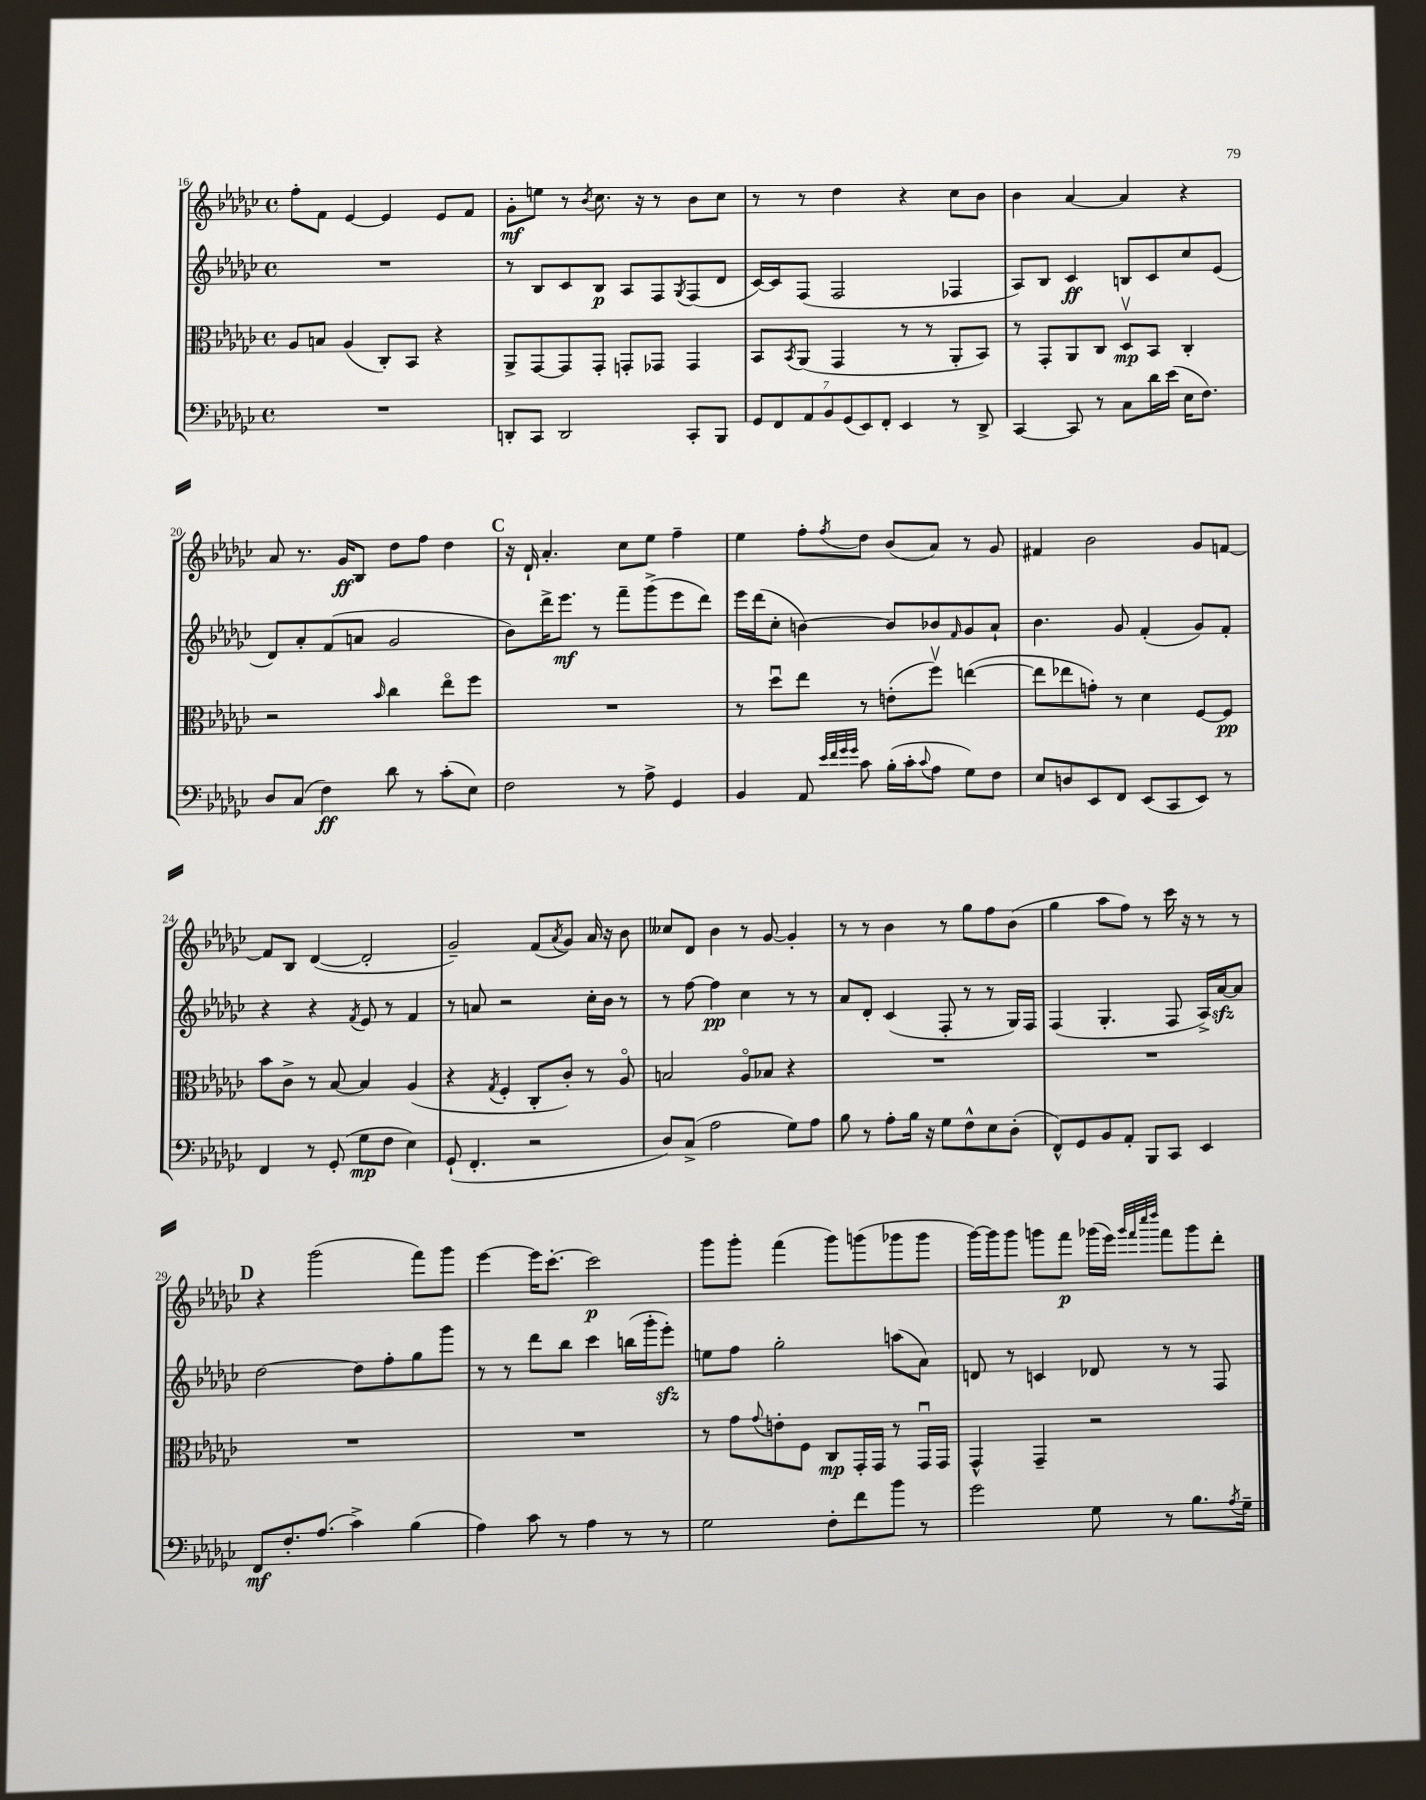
<<
\new StaffGroup <<
\new Staff = "s0" {
    \clef treble \key ges \major \defaultTimeSignature \time 4/4
    f''8-. f'8 ees'4~ ees'4 ees'8 f'8 |
    ges'8-.\mf e''8 r8 \acciaccatura { bes'8 } ces''8. r16 r8 bes'8 ces''8 |
    r8 r8 des''4 r4 ces''8 bes'8 |
    bes'4 aes'4~ aes'4 r4 |
    aes'8 r8. ges'16\ff bes8 des''8 f''8 des''4 |
    \mark \markup { \bold "C" } r16 des'16-! aes'4.-. ces''8 ees''8 f''4-- |
    ees''4 f''8-. \acciaccatura { f''8 } des''8 bes'8( aes'8) r8 ges'8 |
    fis'4 bes'2 ges'8 f'8~ |
    f'8 bes8 des'4~( des'2-. |
    ges'2--) f'8( \acciaccatura { aes'8 } ges'8) aes'16 r16 bes'8 |
    ceses''8 des'8 bes'4 r8 ges'8~ ges'4-. |
    r8 r8 bes'4 r8 ges''8 f''8 bes'8( |
    ges''4 aes''8 f''8) r8 ces'''16 r16 r8 r8 |
    \mark \markup { \bold "D" } r4 ges'''2( f'''8) ges'''8 |
    ees'''4~ ees'''16 ces'''8.~-. ces'''2\p |
    ges'''8 ges'''8-. f'''4( ges'''8) g'''8( ges'''8 ges'''8 |
    ges'''16~) ges'''16 ges'''8 g'''8 f'''8\p ges'''16( ees'''16) \grace { ges'''32 f'''32 ces''''32 des''''32 } f'''8 ges'''8 des'''8-. \bar "|." |
}
\new Staff = "s1" {
    \clef treble \key ges \major \defaultTimeSignature \time 4/4
    R1 |
    r8 bes8 ces'8 bes8\p aes8 f8 \acciaccatura { ges8 } f8( des'8 |
    ces'16~) ces'16 f8( f2 fes4 |
    aes8) bes8 ces'4\ff b8 ces'8 ces''8 ees'8( |
    des'8) aes'8-. f'8( a'8 ges'2 |
    \mark \markup { \bold "C" } bes'8) des'''16-> ees'''8.\mf r8 f'''8-- ges'''8->( ees'''8 des'''8) |
    ees'''16 des'''16( ces''8-. b'4~) b'8 bes'8 \grace { f'16 } ges'8 aes'8-! |
    bes'4. ges'8 f'4-.( ges'8) f'8-. |
    r4 r4 \acciaccatura { f'8 } ees'8 r8 f'4 |
    r8 a'8 r2 ces''16-. bes'16 r8 |
    r8 f''8~ f''4\pp ces''4 r8 r8 |
    aes'8 des'8-. ces'4( f8-. r8 r8 ges16) f16 |
    f4( ges4.-. f8 aes16->) aes'16~\sfz aes'8 |
    \mark \markup { \bold "D" } des''2~ des''8 f''8-. ges''8 ges'''8 |
    r8 r8 des'''8 bes''8 ces'''4 b''16( ges'''16-. ees'''8-.\sfz) |
    e''8 f''8 ges''2-. a''8( aes'8) |
    d'8 r8 c'4 des'8 r8 r8 f8 \bar "|." |
}
\new Staff = "s2" {
    \clef alto \key ges \major \defaultTimeSignature \time 4/4
    aes8 b8 aes4( ces8-.) bes,8 r4 |
    aes,8-> ges,8~ ges,8 ges,8-. g,8-. ges,8 ges,4 |
    bes,8 \acciaccatura { bes,8 } aes,8( ges,4 r8 r8 aes,8-. bes,8) |
    r8 ges,8-. aes,8 ces8 des8\upbow\mp bes,8 ces4-. |
    r2 \grace { bes'16 } ces''4 ees''8\flageolet f''8 |
    \mark \markup { \bold "C" } R1 |
    r8 des''8\downbow ees''8 r8 e'8-.( f''8\upbow) e''4~( |
    e''8 ees''8 g'8-.) r8 des'4 f8~ f8\pp |
    bes'8 ces'8-> r8 bes8~ bes4 aes4( |
    r4 \acciaccatura { ges8 } f4-. ces8-. ces'8-.) r8 aes8\flageolet |
    b2 aes8\flageolet bes8 r4 |
    R1 |
    R1 |
    \mark \markup { \bold "D" } R1 |
    R1 |
    r8 ges'8 \appoggiatura { ges'8 } e'8-. f8 ces8\mp ges,16-. ges,16 r8 ges,16\downbow ges,16 |
    ges,4-^ ges,4-- r2 \bar "|." |
}
\new Staff = "s3" {
    \clef bass \key ges \major \defaultTimeSignature \time 4/4
    R1 |
    d,8-. ces,8 d,2 ces,8-. bes,,8 |
    \tuplet 7/4 { ges,8 f,8 aes,8 bes,8 ges,8( ees,8) f,8-. } ees,4 r8 des,8-> |
    ces,4~ ces,8 r8 ces8 des'16 ees'16( ees16 f8.) |
    des8 ces8( f4\ff) des'8 r8 ces'8-.( ees8) |
    \mark \markup { \bold "C" } f2 r8 aes8-> ges,4 |
    bes,4 aes,8 \grace { ees'32 f'32 ges'32 ges'32 } ces'8 bes16-.( ces'16-. \appoggiatura { ces'8 } aes8 ges8) f8 |
    ees8 d8 ees,8 f,8 ees,8( ces,8 ees,8) r8 |
    f,4 r8 ges,8-.( ges8\mp f8 ees4) |
    ges,8-!( f,4.-. r2 |
    des8) ces8->( aes2 ges8) aes8 |
    bes8 r8 aes8-. bes16 r16 ges8 f8-^ ees8 des8-.( |
    f,8-^) ges,8 bes,8 aes,8-. bes,,8 ces,8 ees,4 |
    \mark \markup { \bold "D" } f,8\mf f8.-. aes8.( ces'4->) bes4( |
    aes4) ces'8 r8 aes4 r8 r8 |
    ges2 f8-. f'8 bes'8 r8 |
    ges'2 ges8 r8 bes8. \acciaccatura { aes8 } ges16-- \bar "|." |
}
>>
>>
\layout { \context { \Score currentBarNumber = #16 } }
